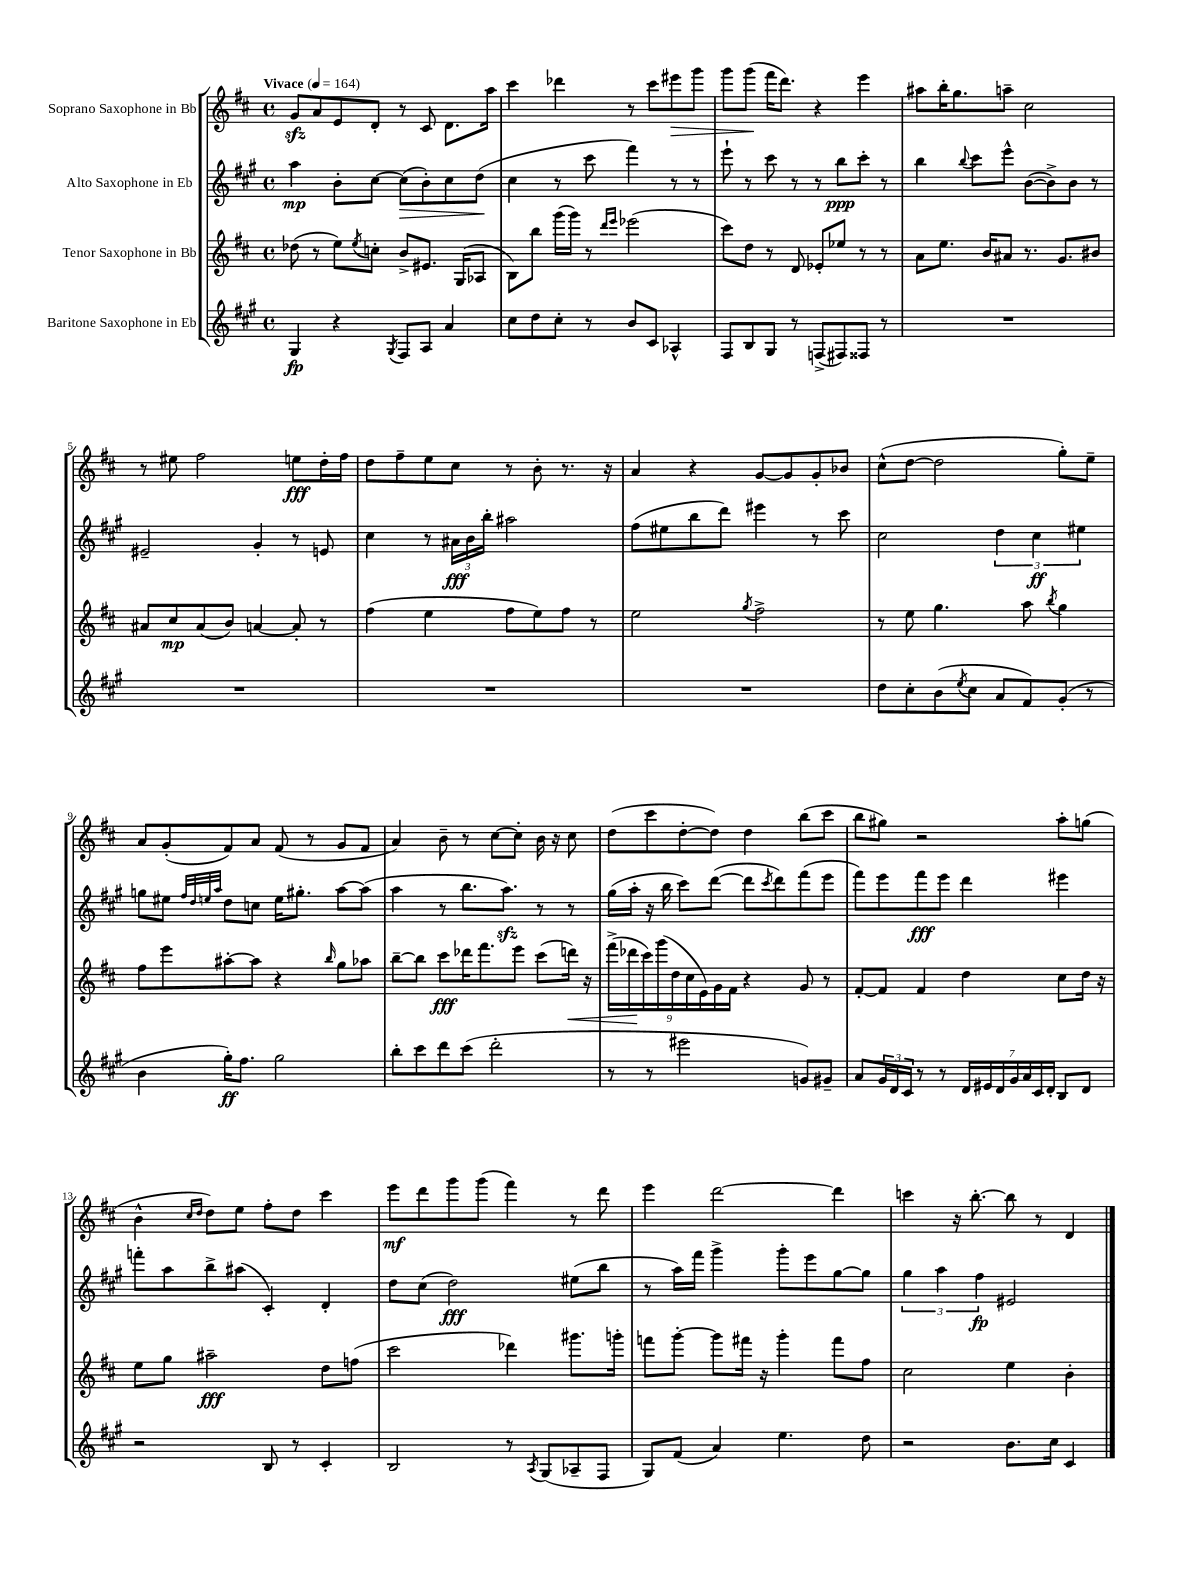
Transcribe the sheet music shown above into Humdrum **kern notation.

**kern	**dynam	**kern	**dynam	**kern	**dynam	**kern	**dynam
*part4	*part4	*part3	*part3	*part2	*part2	*part1	*part1
*staff4	*staff4	*staff3	*staff3	*staff2	*staff2	*staff1	*staff1
*I"Baritone Saxophone in Eb	*	*I"Tenor Saxophone in Bb	*	*I"Alto Saxophone in Eb	*	*I"Soprano Saxophone in Bb	*
*clefG2	*	*clefG2	*	*clefG2	*	*clefG2	*
*k[f#c#g#]	*	*k[f#c#]	*	*k[f#c#g#]	*	*k[f#c#]	*
*M4/4	*	*M4/4	*	*M4/4	*	*M4/4	*
*met(c)	*	*met(c)	*	*met(c)	*	*met(c)	*
*MM164	*	*MM164	*	*MM164	*	*MM164	*
=1	=1	=1	=1	=1	=1	=1	=1
!	!	!	!	!	!	!LO:TX:a:B:t=Vivace	!
4G#/	fp	(8dd-X\	.	4aa\	mp	8gzz/L	.
.	.	8r	.	.	.	8a/	.
4r	.	8ee\L)	.	8b'\L	.	8e/	.
.	.	8qee/	.	.	.	.	.
.	.	8ccn'\J	.	[8cc#\J	.	8d'/J	.
8qG#/	.	.	.	.	.	.	.
!	!	!	!	!	!LO:HP:b	!	!
8F#/L	.	8b^/L	.	(8cc#\L]	>	8r	.
8A/J	.	8.e#X/J	.	8b'\)	.	8c#/	.
4a/	.	.	.	8cc#\	.	8.d\L	.
.	.	(16G/KL	.	.	.	.	.
.	.	8A-X/J	.	(8dd\J	.	.	.
.	.	.	.	.	.	16aa\Jk	.
.	.	.	.	.	]	.	.
=2	=2	=2	=2	=2	=2	=2	=2
8cc#\L	.	8B\L)	.	4cc#\	.	4ccc#\	.
8dd\	.	8bb\J	.	.	.	.	.
8cc#'\J	.	(16ggg\LL	.	8r	.	4ddd-X\	.
.	.	16ggg\JJ)	.	.	.	.	.
8r	.	8r	.	8ccc#\	.	.	.
.	.	16qqddd/LL	.	.	.	.	.
.	.	16qqeee/JJ	.	.	.	.	.
8b/L	.	(2eee-X\	.	4fff#\)	.	8r	.
8c#/J	.	.	.	.	.	8ccc#\L	.
!	!	!	!	!	!	!	!LO:HP:b
4A-X^^/	.	.	.	8r	.	8eee#X\	>
.	.	.	.	8r	.	8ggg\J	.
=3	=3	=3	=3	=3	=3	=3	=3
8F#/L	.	8ccc#\L)	.	8eee`\	.	8ggg\L	.
8B/	.	8dd\J	.	8r	.	(8ggg\J	.
8G#/J	.	8r	.	8ccc#\	.	16fff#\KL	]
.	.	.	.	.	.	8.ddd\J)	.
8r	.	8d/	.	8r	.	.	.
(8Fn^/L	.	8e-X'/L	.	8r	.	4r	.
8F#X/)	.	8ee-X/J	.	8bb\L	ppp	.	.
8F##X/J	.	8r	.	8ccc#'\J	.	4eee\	.
8r	.	8r	.	8r	.	.	.
=4	=4	=4	=4	=4	=4	=4	=4
1r	.	8a\L	.	4bb\	.	8aa#X\L	.
.	.	8.ee\J	.	.	.	16bb'\K	.
.	.	.	.	.	.	8.gg\	.
.	.	.	.	8qqbb/	.	.	.
.	.	.	.	8ccc#\L	.	.	.
.	.	16b/KL	.	.	.	.	.
.	.	8a#X/J	.	8eee^^\J	.	8aan~\J	.
.	.	8.r	.	([8b\L	.	2cc#\	.
.	.	.	.	8b^\])	.	.	.
.	.	8.g/L	.	.	.	.	.
.	.	.	.	8b\J	.	.	.
.	.	8b#X/J	.	8r	.	.	.
!!LO:LB:g=z
=5	=5	=5	=5	=5	=5	=5	=5
1r	.	8a#X/L	.	2e#X~/	.	8r	.
.	.	8cc#/	mp	.	.	8ee#X\	.
.	.	(8a#/	.	.	.	2ff#\	.
.	.	8b/J)	.	.	.	.	.
.	.	[4an/	.	4g#'/	.	.	.
.	.	8a'/]	.	8r	.	8een\L	fff
.	.	8r	.	8en/	.	16dd'\L	.
.	.	.	.	.	.	16ff#\JJ	.
=6	=6	=6	=6	=6	=6	=6	=6
1r	.	(4ff#\	.	4cc#\	.	8dd\L	.
.	.	.	.	.	.	8ff#~\	.
.	.	4ee\	.	8r	.	8ee\	.
.	.	.	.	24a#X\LL	fff	8cc#\J	.
.	.	.	.	24b\	.	.	.
.	.	.	.	24bb'\JJ	.	.	.
.	.	8ff#\L	.	2aa#X\	.	8r	.
.	.	8ee\)	.	.	.	8b'\	.
.	.	8ff#\J	.	.	.	8.r	.
.	.	8r	.	.	.	.	.
.	.	.	.	.	.	16r	.
=7	=7	=7	=7	=7	=7	=7	=7
1r	.	2ee\	.	(8ff#\L	.	4a/	.
.	.	.	.	8ee#X\	.	.	.
.	.	.	.	8bb\	.	4r	.
.	.	.	.	8ddd\J)	.	.	.
.	.	8qgg/	.	.	.	.	.
.	.	2ff#^\	.	4eee#X\	.	[8g/L	.
.	.	.	.	.	.	8g/]	.
.	.	.	.	8r	.	8g'/	.
.	.	.	.	8ccc#\	.	8b-X/J	.
=8	=8	=8	=8	=8	=8	=8	=8
8dd\L	.	8r	.	2cc#\	.	(8cc#^^\L	.
8cc#'\	.	8ee\	.	.	.	[8dd\J	.
(8b\	.	4.gg\	.	.	.	2dd\]	.
8qee/	.	.	.	.	.	.	.
8cc#\J	.	.	.	.	.	.	.
8a/L	.	.	.	6dd\	.	.	.
8f#/)	.	8aa\	.	.	.	.	.
.	.	.	.	6cc#\	ff	.	.
.	.	8qbb/	.	.	.	.	.
(8g#'/J	.	4gg\	.	.	.	8gg'\L)	.
.	.	.	.	6ee#X\	.	.	.
8r	.	.	.	.	.	8ee~\J	.
!!LO:LB:g=z
=9	=9	=9	=9	=9	=9	=9	=9
4b\	.	8ff#\L	.	8ggn\L	.	8a/L	.
.	.	8eee\	.	8ee#X\J	.	(8g'/	.
.	.	.	.	32qqff#/LLL	.	.	.
.	.	.	.	32qqdd/	.	.	.
.	.	.	.	32qqeen/	.	.	.
.	.	.	.	32qqaa/JJJ	.	.	.
16gg#'\KL)	ff	[8aa#X'\	.	8dd\L	.	8f#/)	.
8.ff#\J	.	.	.	.	.	.	.
.	.	8aa#\J]	.	8ccn\J	.	8a/J	.
2gg#\	.	4r	.	16ee\KL	.	(8f#/	.
.	.	.	.	8.gg#X'\J	.	.	.
.	.	.	.	.	.	8r	.
.	.	16qqbb/	.	.	.	.	.
.	.	8gg\L	.	[8aa\L	.	8g/L	.
.	.	8aa-X\J	.	(8aa\J]	.	8f#/J	.
=10	=10	=10	=10	=10	=10	=10	=10
8bb'\L	.	[8bb~\L	.	4aa\	.	4a/)	.
8ccc#\	.	8bb\J]	.	.	.	.	.
8ddd\	.	8ccc#\L	fff	8r	.	8b~\	.
(8ccc#\J	.	16ddd-X\K	.	8.bb\L	.	8r	.
.	.	8.fff#\	.	.	.	.	.
2ddd'\	.	.	.	.	.	[8cc#\L	.
.	.	.	.	8.aazz\J)	.	.	.
.	.	8eee\J	.	.	.	8cc#'\J]	.
.	.	(8ccc#\L	.	8r	.	16b\	.
.	.	.	.	.	.	16r	.
!	!	!	!LO:HP:b	!	!	!	!
.	.	16dddn\Jk)	<	8r	.	8cc#\	.
.	.	16r	.	.	.	.	.
=11	=11	=11	=11	=11	=11	=11	=11
8r	.	(18fff#^\LL	.	(16gg#\LL	.	(8dd\L	.
.	.	18ddd-X\	.	.	.	.	.
.	.	.	.	16aa'\JJ	.	.	.
.	.	18ccc#\)	[	.	.	.	.
8r	.	.	.	16r	.	8ccc#\	.
.	.	(18ggg\	.	.	.	.	.
.	.	.	.	16bb\	.	.	.
.	.	18dd\	.	.	.	.	.
2eee#X\	.	.	.	8ccc#\L)	.	[8dd'\	.
.	.	18cc#\	.	.	.	.	.
.	.	18e\)	.	.	.	.	.
.	.	.	.	([8ddd\J	.	8dd\J])	.
.	.	18g\	.	.	.	.	.
.	.	18f#\JJ	.	.	.	.	.
.	.	4r	.	8ddd\L]	.	4dd\	.
.	.	.	.	8qccc#/	.	.	.
.	.	.	.	8ddd\)	.	.	.
8gn/L)	.	8g/	.	(8fff#\	.	(8bb\L	.
8g#X~/J	.	8r	.	8eee\J	.	8ccc#\J	.
=12	=12	=12	=12	=12	=12	=12	=12
8a/L	.	[8f#'/L	.	8fff#\L)	.	8bb\L	.
24g#/L	.	8f#/J]	.	8eee\	.	8gg#X\J)	.
24d/	.	.	.	.	.	.	.
24c#/JJ	.	.	.	.	.	.	.
8r	.	4f#/	.	8fff#\	fff	2r	.
8r	.	.	.	8eee\J	.	.	.
28d/LL	.	4dd\	.	4ddd\	.	.	.
28e#X/	.	.	.	.	.	.	.
28d/	.	.	.	.	.	.	.
28g#/	.	.	.	.	.	.	.
28a/	.	.	.	.	.	.	.
28c#/	.	.	.	.	.	.	.
28d'/JJ	.	.	.	.	.	.	.
8B/L	.	8cc#\L	.	4eee#X\	.	8aa'\L	.
8d/J	.	16dd\Jk	.	.	.	(8ggn\J	.
.	.	16r	.	.	.	.	.
!!LO:LB:g=z
=13	=13	=13	=13	=13	=13	=13	=13
2r	.	8ee\L	.	8fffn'\L	.	4b^^\	.
.	.	8gg\J	.	8aa\	.	.	.
.	.	.	.	.	.	16qqcc#/LL	.
.	.	.	.	.	.	16qqdd/JJ	.
.	.	2aa#X~\	fff	8bb^\	.	8dd\L)	.
.	.	.	.	(8aa#X\J	.	8ee\J	.
8B/	.	.	.	4c#'/)	.	8ff#'\L	.
8r	.	.	.	.	.	8dd\J	.
4c#'/	.	8dd\L	.	4d'/	.	4ccc#\	.
.	.	(8ffn\J	.	.	.	.	.
=14	=14	=14	=14	=14	=14	=14	=14
2B/	.	2ccc#\	.	8dd\L	.	8eee\L	mf
.	.	.	.	(8cc#\J	.	8ddd\	.
.	.	.	.	2dd\)	fff	8ggg\	.
.	.	.	.	.	.	(8ggg\J	.
8r	.	4ddd-X\)	.	.	.	4fff#\)	.
8qA/	.	.	.	.	.	.	.
(8G#/L	.	.	.	.	.	.	.
8A-X~/	.	8.ggg#X\L	.	(8ee#X\L	.	8r	.
8F#/J	.	.	.	8bb\J	.	8ddd\	.
.	.	16gggn'\Jk	.	.	.	.	.
=15	=15	=15	=15	=15	=15	=15	=15
8G#/L)	.	8fffn\L	.	8r	.	4eee\	.
(8f#/J	.	[8ggg'\J	.	16aa\LL)	.	.	.
.	.	.	.	16fff#\JJ	.	.	.
4a/)	.	8ggg\L]	.	4ggg#^\	.	[2ddd\	.
.	.	16fff#X\Jk	.	.	.	.	.
.	.	16r	.	.	.	.	.
4.ee\	.	4ggg'\	.	8ggg#'\L	.	.	.
.	.	.	.	8eee\	.	.	.
.	.	8fff#\L	.	[8gg#\	.	4ddd\]	.
8dd\	.	8ff#\J	.	8gg#\J]	.	.	.
=16	=16	=16	=16	=16	=16	=16	=16
2r	.	2cc#\	.	6gg#\	.	4cccn\	.
.	.	.	.	6aa\	.	.	.
.	.	.	.	.	.	16r	.
.	.	.	.	.	.	[8.bb'\	.
.	.	.	.	6ff#\	fp	.	.
8.b\L	.	4ee\	.	2e#X/	.	8bb\]	.
.	.	.	.	.	.	8r	.
16cc#\Jk	.	.	.	.	.	.	.
4c#/	.	4b'\	.	.	.	4d/	.
==	==	==	==	==	==	==	==
*-	*-	*-	*-	*-	*-	*-	*-
